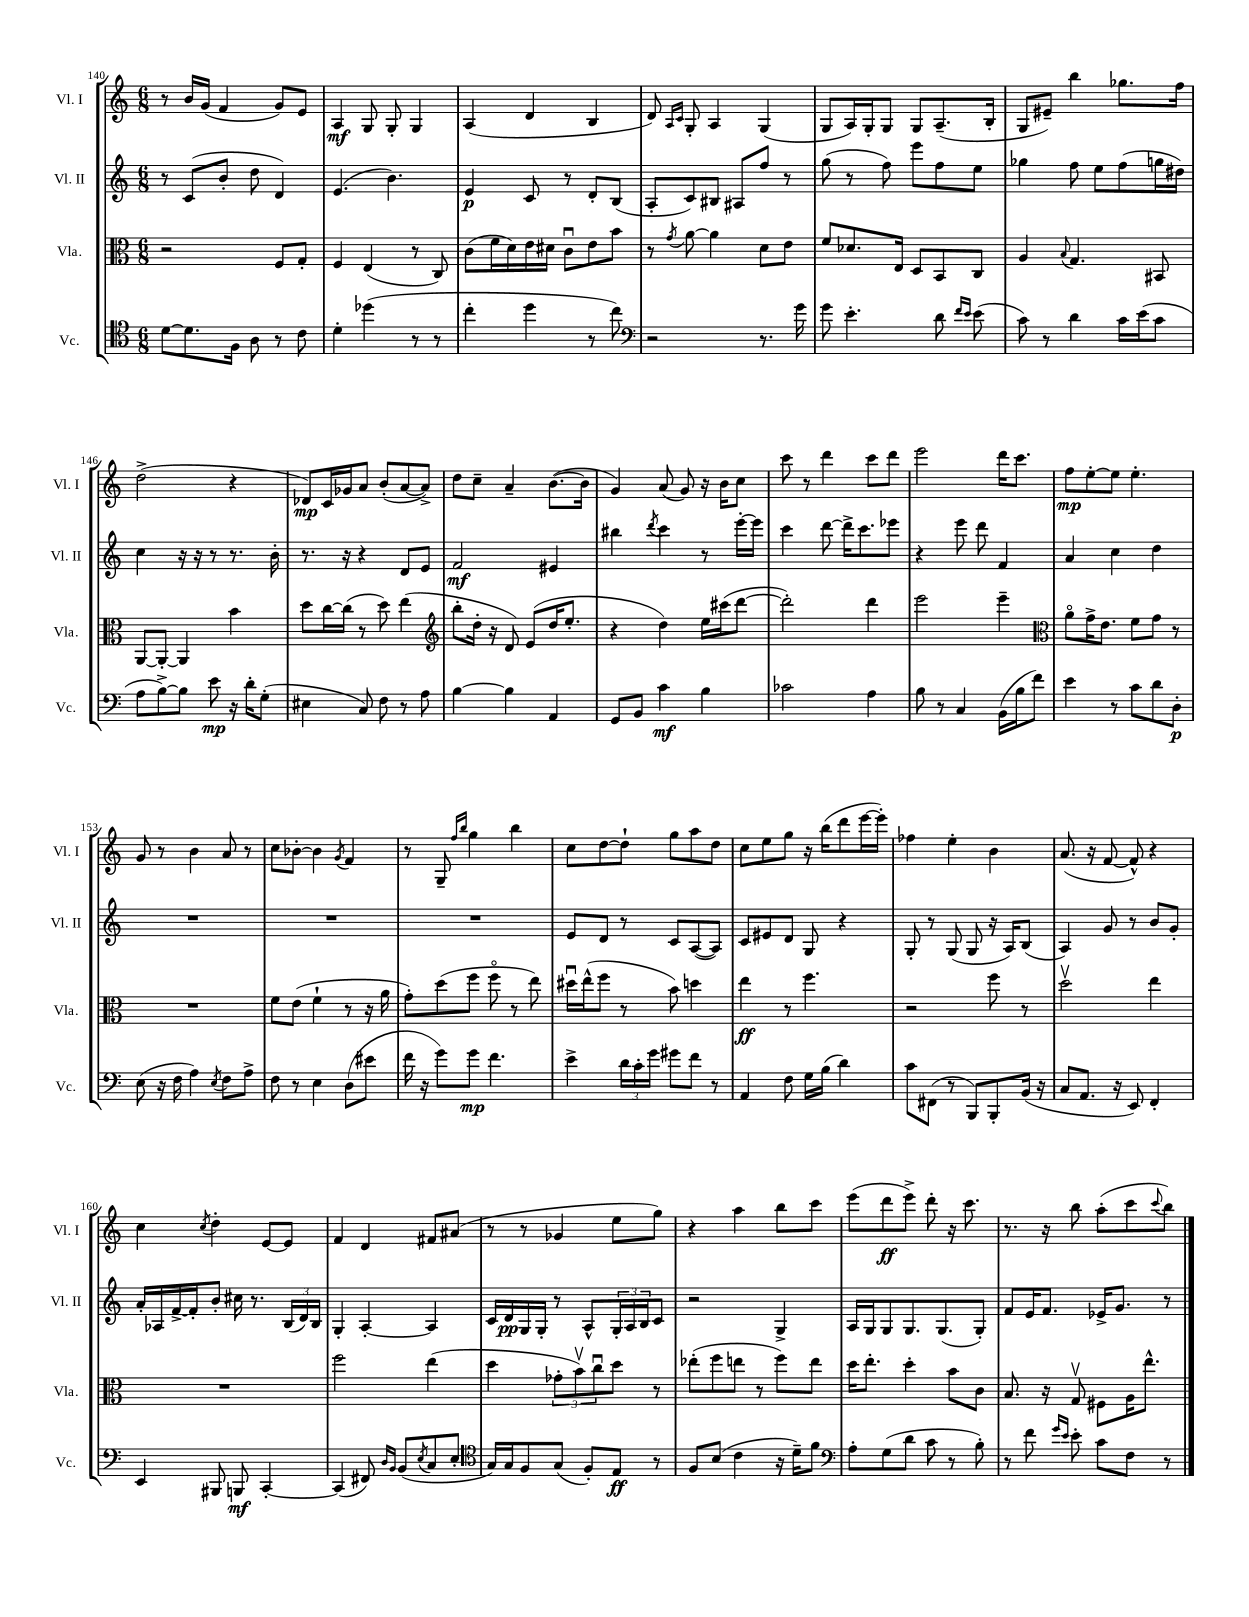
<<
\new StaffGroup <<
\new Staff = "s0" \with { instrumentName = "Vl. I" shortInstrumentName = "Vl. I" } {
    \clef treble \key c \major \numericTimeSignature \time 6/8
    r8 b'16 g'16( f'4 g'8) e'8 |
    a4\mf g8 g8-. g4 |
    a4( d'4 b4 |
    d'8) \grace { a16 c'16 } g8-. a4 g4( |
    g8 a16) g16-. g8 g8 a8.--( b16-. |
    g8 eis'8--) b''4 ges''8. f''16 |
    d''2->( r4 |
    des'8\mp) c'16 ges'16 a'8 b'8-.( a'8~ a'8->) |
    d''8 c''8-- a'4-- b'8.~( b'16 |
    g'4) a'8( g'8) r16 b'16 c''8 |
    c'''8 r8 d'''4 c'''8 d'''8 |
    e'''2 d'''16 c'''8. |
    f''8\mp e''8~-. e''8 e''4.-. |
    g'8 r8 b'4 a'8 r8 |
    c''8 bes'8~-. bes'4 \acciaccatura { g'8 } f'4 |
    r8 g8-- \grace { f''16 b''16 } g''4 b''4 |
    c''8 d''8~ d''8-! g''8 a''8 d''8 |
    c''8 e''8 g''8 r16 b''16( d'''8 e'''16~ e'''16-.) |
    fes''4 e''4-. b'4 |
    a'8.( r16 f'8~ f'8-^) r4 |
    c''4 \acciaccatura { c''8 } d''4-. e'8~ e'8 |
    f'4 d'4 fis'8 ais'8( |
    r8 r8 ges'4 e''8 g''8) |
    r4 a''4 b''8 c'''8 |
    e'''8( d'''8\ff e'''8->) d'''8-. r16 c'''8. |
    r8. r16 b''8 a''8-.( c'''8 \appoggiatura { c'''8 } b''8) \bar "|." |
}
\new Staff = "s1" \with { instrumentName = "Vl. II" shortInstrumentName = "Vl. II" } {
    \clef treble \key c \major \numericTimeSignature \time 6/8
    r8 c'8( b'8-. d''8 d'4) |
    e'4.( b'4.) |
    e'4\p c'8 r8 d'8-. b8( |
    a8-. c'8) bis8 ais8 f''8 r8 |
    g''8( r8 f''8) e'''8 f''8 e''8 |
    ges''4 f''8 e''8 f''8( g''16 dis''16) |
    c''4 r16 r16 r8 r8. b'16-. |
    r8. r16 r4 d'8 e'8 |
    f'2\mf eis'4 |
    bis''4 \acciaccatura { d'''8 } c'''4 r8 e'''16~-. e'''16 |
    c'''4 d'''8~ d'''16-> c'''8. ees'''8 |
    r4 e'''8 d'''8 f'4 |
    a'4 c''4 d''4 |
    R2. |
    R2. |
    R2. |
    e'8 d'8 r8 c'8 a8~( a8) |
    c'8 eis'8 d'8 g8 r4 |
    g8-. r8 g8( g8 r16 a16) b8( |
    a4) g'8 r8 b'8 g'8-. |
    a'16-. aes16 f'16~-> f'16-. b'8-. cis''16 r8. \tuplet 3/2 { b16( d'16) b16 } |
    g4-. a4~-. a4 |
    c'16 d'16\pp g16 g16-. r8 a8-^ \tuplet 3/2 { g16-. a16 b16 } c'8 |
    r2 g4-> |
    a16 g16 g8 g8. g8.( g8-.) |
    f'8 e'16 f'8. ees'16-> g'8. r8 \bar "|." |
}
\new Staff = "s2" \with { instrumentName = "Vla." shortInstrumentName = "Vla." } {
    \clef alto \key c \major \numericTimeSignature \time 6/8
    r2 f8 g8-. |
    f4 e4( r8 c8) |
    c'8( f'16 d'16) e'16 dis'16 c'8\downbow e'8 b'8 |
    r8 \acciaccatura { g'8 } a'8~ a'4 d'8 e'8 |
    f'8 des'8. e16 d8 b,8 c8 |
    a4 \appoggiatura { b8 } g4. bis,8 |
    a,8~ a,8~-. a,4 b'4 |
    d''8 c''16~ c''16( r8 d''8) e''4( |
    \clef treble b''8-. d''16-. r16 d'8) e'8( d''16 e''8.-. |
    r4 d''4) e''16 cis'''16( d'''8~ |
    d'''2-.) d'''4 |
    e'''2 e'''4-- |
    \clef alto a'8\flageolet g'16-> e'8. f'8 g'8 r8 |
    R2. |
    f'8 e'8( f'4-! r8 r16 a'16 |
    g'8-.) d''8( f''8 f''8\flageolet r8 e''8) |
    dis''16\downbow e''16-^( f''8 r8 b'8) d''4 |
    e''4\ff r8 f''4. |
    r2 f''8 r8 |
    d''2\upbow e''4 |
    R2. |
    f''2 e''4( |
    d''4 \tuplet 3/2 { ges'8-. b'8\upbow) c''8\downbow } d''8 r8 |
    ees''8-.( f''8 e''8 r8 f''8) e''8 |
    d''16 e''8.-. d''4-. b'8 c'8 |
    b8. r16 g8\upbow fis8 a16 e''8.-^ \bar "|." |
}
\new Staff = "s3" \with { instrumentName = "Vc." shortInstrumentName = "Vc." } {
    \clef tenor \key c \major \numericTimeSignature \time 6/8
    d'8~ d'8. f16 a8 r8 c'8 |
    d'4-. des''4( r8 r8 |
    c''4-. d''4 r8 c''8) |
    \clef bass r2 r8. g'16 |
    g'8 e'4.-. d'8 \grace { f'16 e'16 } e'8( |
    c'8) r8 d'4 c'16 e'16( c'8 |
    a8 b8~->) b8 e'8\mp r16 d'16-. g8-.( |
    eis4 c8) f8 r8 a8 |
    b4~ b4 a,4 |
    g,8 b,8 c'4\mf b4 |
    ces'2 a4 |
    b8 r8 c4 b,16( b16 f'8) |
    e'4 r8 c'8 d'8 d8-.\p |
    e8( r16 f16 a4) \acciaccatura { e8 } f8 a8-> |
    f8 r8 e4 d8( eis'8 |
    f'16 r16 g'8) g'8\mp f'4. |
    e'4-> \tuplet 3/2 { d'16 c'16-. g'16 } gis'8 f'8 r8 |
    a,4 f8 g16 b16( d'4) |
    c'8 fis,8( r8 b,,8) b,,8-. b,16( r16 |
    c8 a,8. r16 e,8) f,4-. |
    e,4 bis,,8 b,,8\mf c,4~-. |
    c,4( fis,8) \grace { d16 b,16 } b,8( \acciaccatura { e8 } c8 e8-. |
    \clef tenor g16) g16 f8 g8( f8-.) e8\ff r8 |
    f8 b8( c'4 r16 d'16--) f'8 |
    \clef bass a8-. g8( d'8 c'8 r8 b8-.) |
    r8 f'8 \grace { g'16 e'16 } e'8-. c'8 f8 r8 \bar "|." |
}
>>
>>
\layout { \context { \Score currentBarNumber = #140 } }
